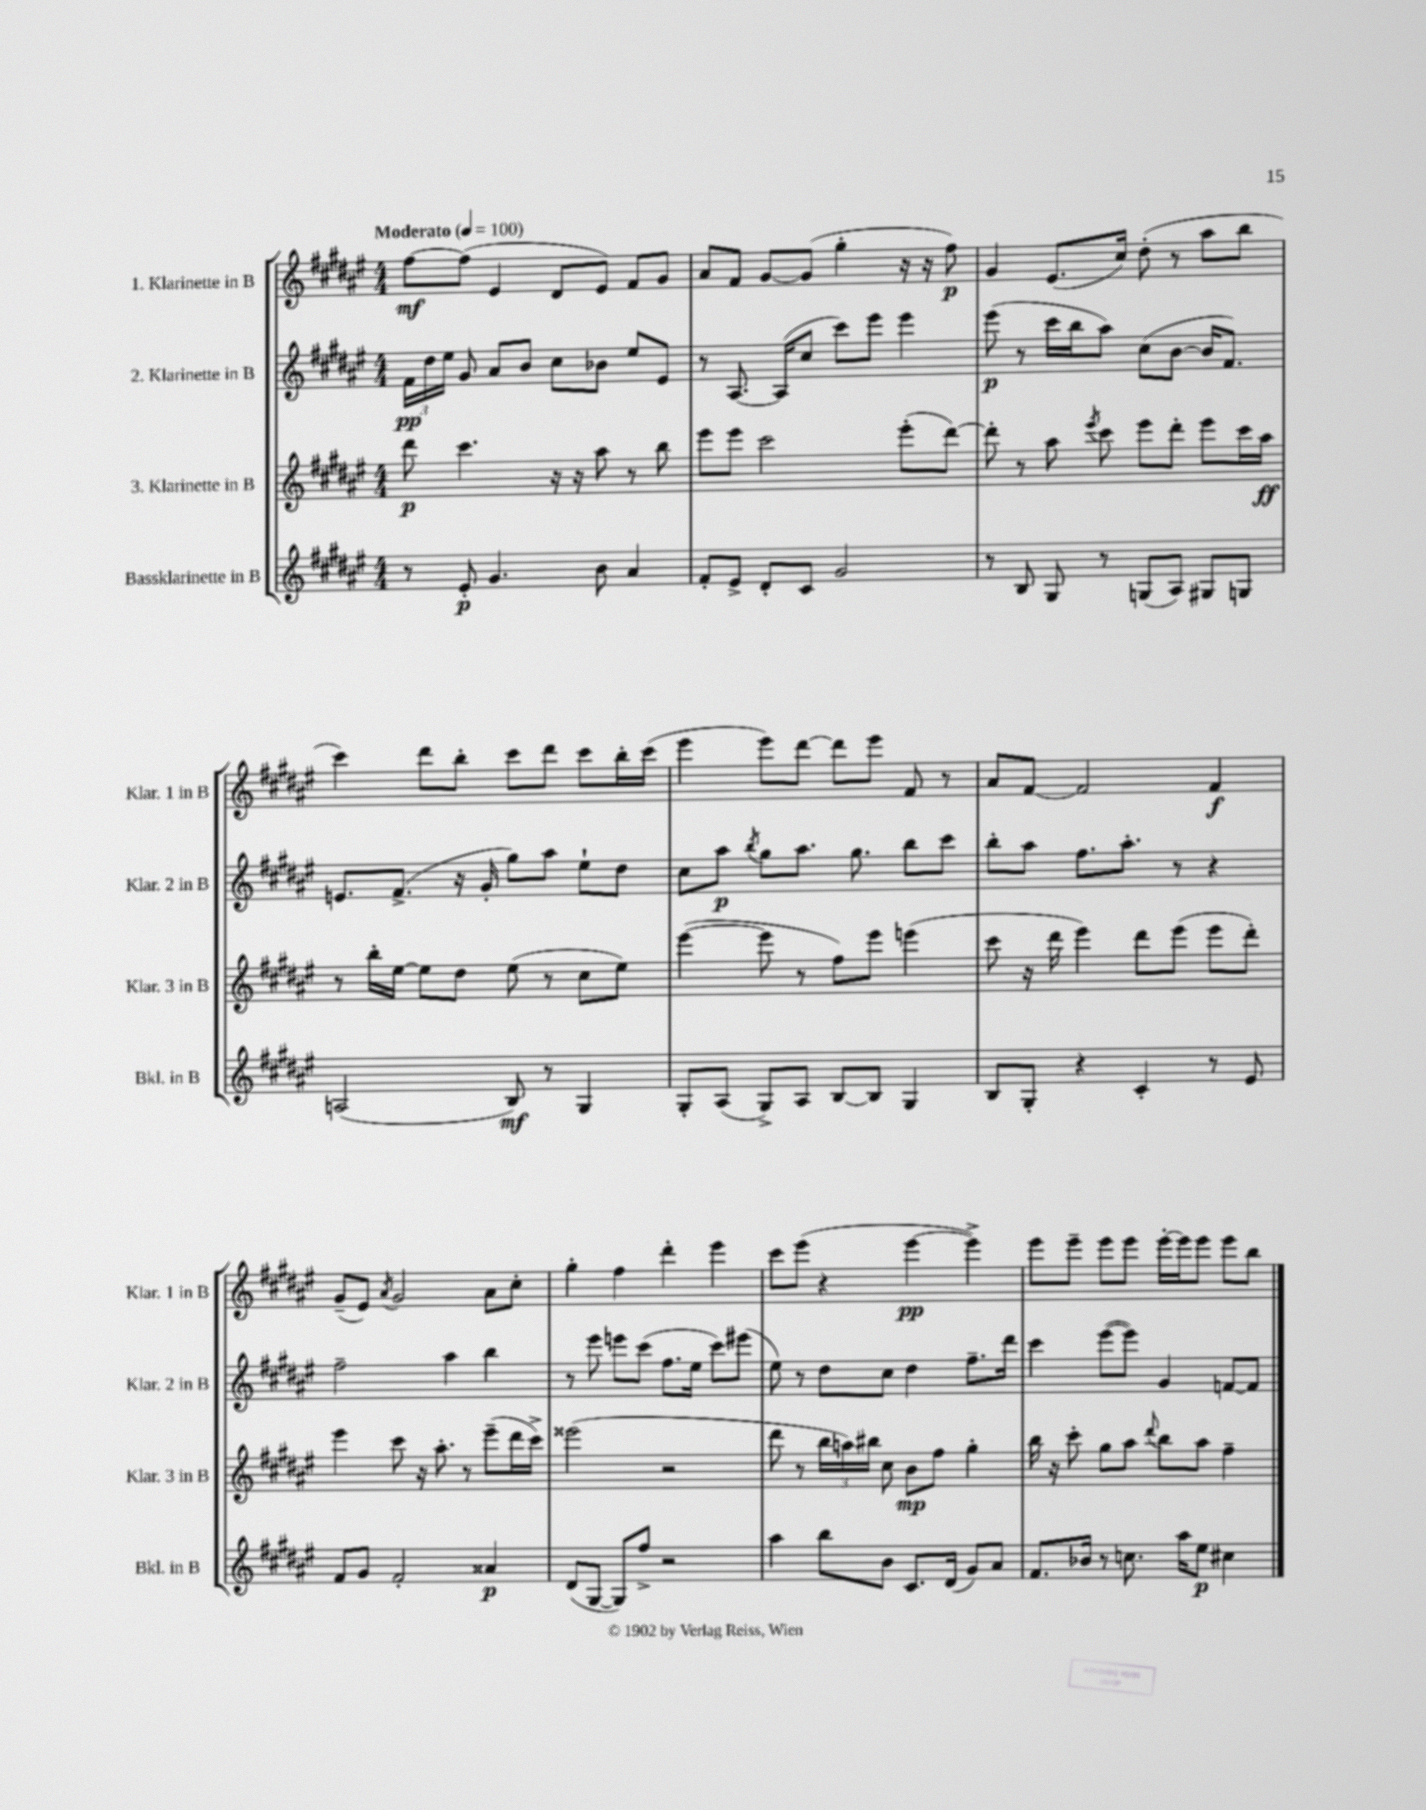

**kern	**kern	**kern	**kern
*staff4	*staff3	*staff2	*staff1
*clefG2	*clefG2	*clefG2	*clefG2
*k[f#c#g#d#a#e#]	*k[f#c#g#d#a#e#]	*k[f#c#g#d#a#e#]	*k[f#c#g#d#a#e#]
*M4/4	*M4/4	*M4/4	*M4/4
*MM100	*MM100	*MM100	*MM100
8r	8ddd#	24f#	[8ff#
.	.	24dd#	.
.	.	24ee#	.
8e#'	4.ccc#	8g#	(8ff#]
4.g#	.	8a#	4e#
.	.	8b	.
.	16r	8cc#	8d#
.	16r	.	.
8b	8aa#	8b-	8e#)
4a#	8r	8ee#	8f#
.	8bb	8e#	8g#
=	=	=	=
8f#'	8eee#	8r	8a#
8e#^	8eee#	[8.A#	8f#
8d#'	2ccc#	.	[8g#
.	.	(16A#]	.
8c#	.	8cc#	(8g#]
2g#	.	8ccc#)	4gg#'
.	.	8eee#	.
.	(8eee#'	4eee#	16r
.	.	.	16r
.	[8ddd#)	.	8ff#)
=	=	=	=
8r	8ddd#']	(8eee#	4g#
8B	8r	8r	.
8G#	8aa#	16ccc#	(8.e#
.	.	16bb	.
.	8qeee#	.	.
8r	8ccc#	8aa#)	.
.	.	.	16cc#)
(8G	8eee#	(8cc#	(8dd#'
8A#)	8ddd#'	[8b	8r
8G#	8eee#	16b]	8aa#
.	.	8.f#)	.
8G	16ccc#	.	8bb
.	16aa#	.	.
=	=	=	=
(2A	8r	8.e	4ccc#)
.	16bb'	.	.
.	[16ee#	(8.f#^	.
.	8ee#]	.	8ddd#
.	8dd#	16r	8bb'
.	.	16g#'	.
8B)	(8ee#	8gg#)	8ccc#
8r	8r	8aa#	8ddd#
4G#	8cc#	8ee#`	8ccc#
.	8ee#)	8dd#	16bb'
.	.	.	(16ccc#
=	=	=	=
8G#'	([4eee#	8cc#	4eee#
(8A#	.	8aa#	.
.	.	8qbb	.
8G#^)	8eee#]	8gg#	8eee#)
8A#	8r	8.aa#	[8ddd#
[8B	8ff#)	.	8ddd#]
.	.	8.gg#	.
8B]	8eee#	.	8eee#
4G#	(4eee	8bb	8f#
.	.	8ccc#	8r
=	=	=	=
8B	8ccc#	8bb'	8a#
8G#'	16r	8aa#	[8f#
.	16ddd#	.	.
4r	4eee#)	8.ff#	2f#]
.	.	8.aa#'	.
4c#'	8ddd#	.	.
.	(8eee#	8r	.
8r	8eee#	4r	4f#
8e#	8ddd#')	.	.
=	=	=	=
8f#	4eee#	2ff#~	(8g#~
8g#	.	.	8e#)
.	.	.	8qa#
2f#'	8ccc#	.	2g#
.	16r	.	.
.	8.aa#'	.	.
.	.	4aa#	.
.	8r	.	.
4a##	(8eee#~	4bb	8a#
.	16ddd#	.	8cc#'
.	16ccc#^)	.	.
=	=	=	=
(8d#	(2eee##	8r	4gg#'
[8G#	.	8eee#	.
8G#])	.	8eee	4ff#
8ff#^	.	(8ccc#	.
2r	2r	8.ff#	4ddd#'
.	.	16ee#	.
.	.	8ccc#)	4eee#
.	.	(8eee#	.
=	=	=	=
4aa#	8ddd#	8ee#)	8ccc#
.	8r	8r	(8eee#
8bb	24bb	8dd#	4r
.	24aa)	.	.
.	24bb#	.	.
8b	8cc#	8cc#	.
8.c#	8b	4dd#	[4eee#
.	8ff#	.	.
(16d#	.	.	.
8g#)	4gg#'	8.ff#~	4eee#^])
8a#	.	.	.
.	.	16ddd#	.
=	=	=	=
8.f#	16bb	4ccc#	8eee#
.	16r	.	.
.	8ccc#'	.	8eee#~
16b-	.	.	.
8r	8gg#	([8eee#	8eee#
8.cc	8aa#	8eee#])	8eee#
.	8qqddd#	.	.
.	8bb	4g#	[16eee#'
16aa#	.	.	16eee#]
8ee#	8aa#	.	8eee#
4cc#	4ff#~	[8f	8eee#
.	.	8f]	8bb
==	==	==	==
*-	*-	*-	*-
